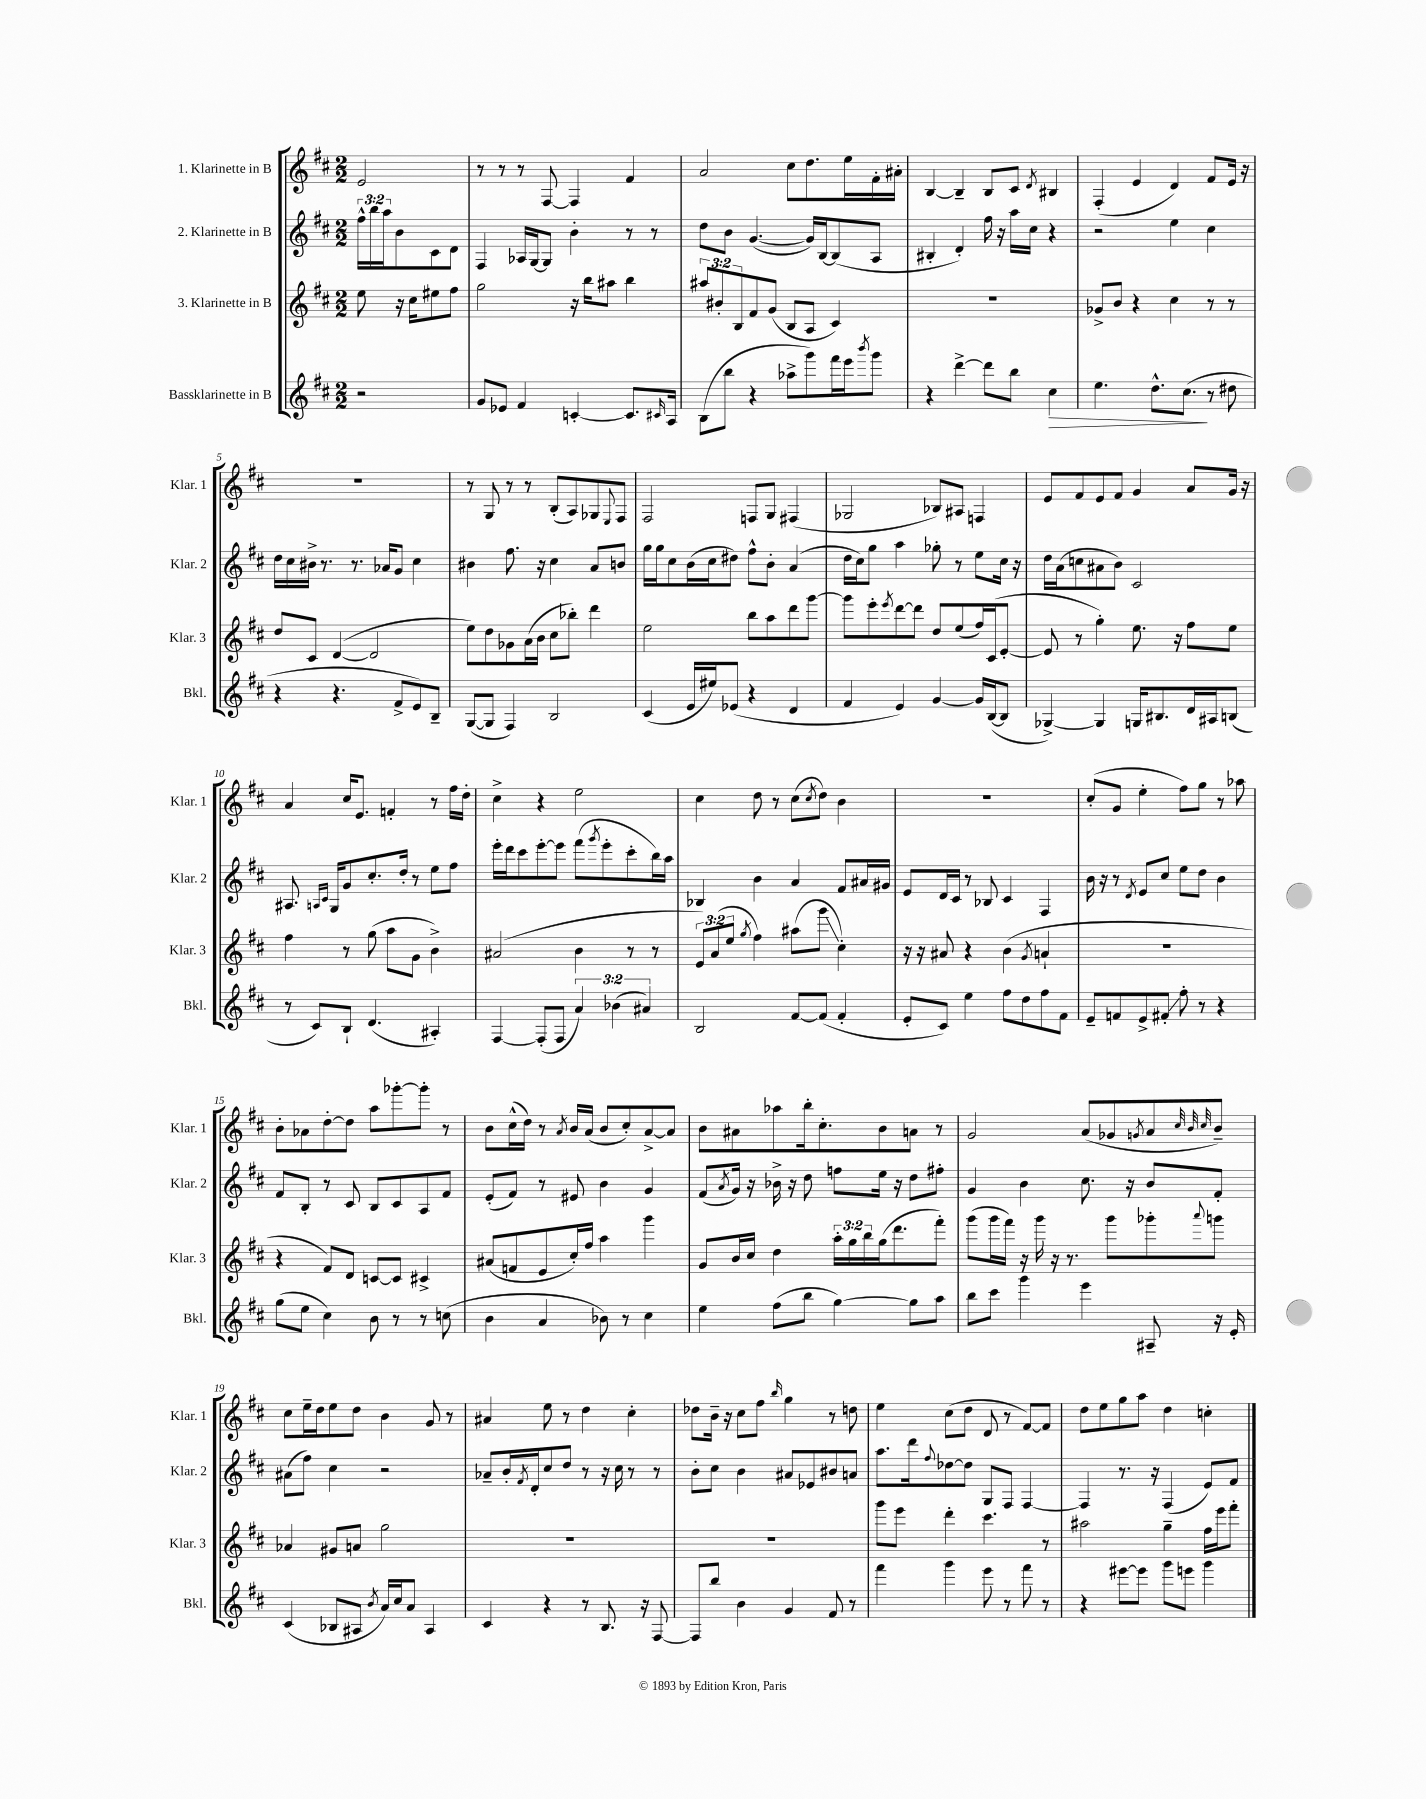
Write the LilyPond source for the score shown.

<<
\new StaffGroup <<
\new Staff = "s0" \with { instrumentName = "1. Klarinette in B" shortInstrumentName = "Klar. 1" } {
    \clef treble \key d \major \numericTimeSignature \time 2/2 \partial 2
    e'2 |
    r8 r8 r8 fis8~ fis4 fis'4 |
    a'2 cis''8 d''8. e''16 fis'16-. ais'16-. |
    b4~ b4-- b8 cis'8 \acciaccatura { d'8 } bis4 |
    fis4-.( e'4 d'4) fis'8 e'16 r16 |
    R1 |
    r8 g8 r8 r8 b8-.( a8) ges8 \appoggiatura { e8 } fis8 |
    fis2 f8 g8 fis4( |
    ges2 bes8) ais8 f4 |
    e'8 fis'8 e'8 fis'8 g'4 a'8 g'16 r16 |
    a'4 cis''16 e'8. f'4-. r8 fis''16 d''16-. |
    cis''4-> r4 e''2 |
    cis''4 d''8 r8 cis''8( \acciaccatura { cis''8 } d''8) b'4 |
    R1 |
    cis''8-.( g'8 e''4-. fis''8) g''8 r8 aes''8 |
    b'8-. aes'8 d''8~-. d''8 a''8 ges'''8~-. ges'''8-. r8 |
    b'8 cis''16-^( d''16) r8 \acciaccatura { a'8 } b'16 a'16( b'8 cis''8-.) a'8~-> a'8 |
    b'8 ais'8 aes''8 b''16-. cis''8.-. b'8 a'8 r8 |
    g'2 a'8( ges'8 \acciaccatura { g'8 } a'8 \grace { cis''32 b'32 cis''32 } b'8--) |
    cis''8 e''16-- d''16 e''8 d''8 b'4 g'8 r8 |
    ais'4 e''8 r8 d''4 cis''4-. |
    des''8 b'16-- r16 cis''8 fis''8 \grace { b''16 } g''4 r8 d''8 |
    e''4 cis''8( d''8 d'8 r8 fis'8~) fis'8 |
    d''8 e''8 g''8 a''8 d''4 c''4-. \bar "|." |
}
\new Staff = "s1" \with { instrumentName = "2. Klarinette in B" shortInstrumentName = "Klar. 2" } {
    \clef treble \key d \major \numericTimeSignature \time 2/2 \override Staff.TupletNumber.text = #tuplet-number::calc-fraction-text \partial 2
    \tuplet 3/2 { fis''16-^ b''16 a''16 } b'8 cis'8 d'8 |
    fis4 aes16 g16~ g8 b'4-. r8 r8 |
    d''8 b'8 g'4.~( g'16) b16~ b8( a8 |
    bis4-. d'4-.) fis''16 r16 a''16 cis''16 r4 |
    r2 e''4 cis''4 |
    d''16 cis''16 bis'16-> r8. r8. aes'16 g'8 cis''4 |
    bis'4 fis''8. r16 cis''4 a'8 b'8 |
    g''16 g''16 cis''8 b'16( cis''16 dis''8) fis''8-^ b'8-. a'4( |
    d''16 cis''16) g''8 a''4 ges''8-. r8 e''8 cis''16 r16 |
    d''16 a'16( c''8 ais'8 b'8) cis'2 |
    ais8. \grace { a16 cis'16 } g16 g'8 cis''8.-. d''16-. r8 e''8 fis''8 |
    e'''16-. d'''16 cis'''8 e'''8~-. e'''8 fis'''8( \acciaccatura { g'''8 } e'''8-. cis'''8-. b''16) a''16 |
    bes4 b'4 a'4 fis'8 ais'16 gis'16 |
    e'8 d'16 cis'16 r8 bes8 cis'4 fis4 |
    b'16 r16 r8 \acciaccatura { d'8 } e'8 cis''8 e''8 d''8 b'4 |
    fis'8 b8-. r8 cis'8 b8 cis'8 a8 fis'8 |
    e'8-.( fis'8) r8 eis'8 b'4 g'4 |
    fis'8( \acciaccatura { a'8 } g'16) r16 bes'16-> r16 d''8 f''8 e''16 r16 d''8 fis''8-. |
    g'4 b'4 cis''8. r16 b'8 fis'8-. |
    ais'8( fis''8) cis''4 r2 |
    aes'8-- b'16-. \acciaccatura { fis'8 } d'16-. cis''8 d''8 r8 r16 cis''16 r8 r8 |
    b'8-. cis''8 b'4 ais'8 ees'8 bis'8 a'8 |
    a''8. d'''16 \appoggiatura { fis''8 } des''8~ des''8 g8 fis8 fis4~ |
    fis4 r8. r16 fis4( e'8) fis'8 \bar "|." |
}
\new Staff = "s2" \with { instrumentName = "3. Klarinette in B" shortInstrumentName = "Klar. 3" } {
    \clef treble \key d \major \numericTimeSignature \time 2/2 \override Staff.TupletNumber.text = #tuplet-number::calc-fraction-text \partial 2
    e''8 r16 cis''16 eis''8 fis''8 |
    g''2 r16 b''16 ais''8 b''4 |
    \tuplet 3/2 { ais''8 bis'8-. b8 } fis'8 g'8( b8 a8 cis'4) |
    R1 |
    ges'8-> b'8 r4 cis''4 r8 r8 |
    d''8 cis'8 d'4~( d'2 |
    e''8) d''8 ges'8 a'16( b'16 cis''8 bes''8-.) d'''4 |
    e''2 b''8 a''8 d'''8 g'''8~ |
    g'''8 e'''8-. \acciaccatura { e'''8 } d'''8~ d'''8 d''8 e''8( fis''16) cis'16( e'8~-. |
    e'8 r8 g''4-.) e''8. r16 fis''8 e''8 |
    fis''4 r8 g''8( a''8 g'8 b'4->) |
    ais'2( b'4 r8 r8 |
    \tuplet 3/2 { e'8) a'8( e''8 } \acciaccatura { g''8 } fis''4) ais''8( g'''8\glissando cis''4-.) |
    r16 r16 ais'8 r4 b'4( \acciaccatura { g'8 } a'4-! |
    R1 |
    r4 fis'8) d'8 c'8~ c'8 cis'4-> |
    ais'8( f'8 e'8 cis''16-.) fis''16 a''4 g'''4 |
    g'8 b'16 cis''16 d''4 \tuplet 3/2 { a''16-. g''16 b''16 } g''16( d'''8. fis'''8-.) |
    g'''8( g'''16 fis'''16) r16 g'''16 r16 r8. g'''8 ges'''8-. \appoggiatura { a'''8 } g'''8 |
    aes'4 gis'8 a'8 g''2 |
    R1 |
    R1 |
    g'''8 e'''8 d'''4-. cis'''4. r8 |
    ais''2 g''4-- fis''16 e'''16 fis'''8-. \bar "|." |
}
\new Staff = "s3" \with { instrumentName = "Bassklarinette in B" shortInstrumentName = "Bkl." } {
    \clef treble \key d \major \numericTimeSignature \time 2/2 \override Staff.TupletNumber.text = #tuplet-number::calc-fraction-text \partial 2
    r2 |
    g'8 ees'8 fis'4 c'4~-. c'8. \grace { cis'16 } a16 |
    b8( b''8 r4 aes''8-> g'''8) fis'''16 e'''16 \acciaccatura { b'''8 } g'''8 |
    r4 d'''4~-> d'''8 b''8 cis''4\> |
    e''4. d''8.-^ cis''8.\!( r8 dis''8 |
    r4 r4. fis'8-> e'8) b8-- |
    g8~( g8 fis4) b2 |
    cis'4( e'16 eis''16) ees'8( r4 d'4 |
    fis'4 e'4) g'4~ g'16 b16~( b8 |
    ges4~->) ges4 g16 bis8. d'16 ais16 b8( |
    r8 cis'8) b8-! d'4.( ais4-.) |
    fis4~ fis8-.( fis8 \tuplet 3/2 { a'4) bes'4( ais'4) } |
    b2 fis'8~ fis'8( fis'4-. |
    e'8-. cis'8) e''4 fis''8 d''8 fis''8 fis'8 |
    e'8-- f'8 e'8-> fis'8-.\glissando fis''8-. r8 r4 |
    g''8( e''8 cis''4) b'8 r8 r8 c''8( |
    b'4 a'4 bes'8) r8 cis''4 |
    e''4 fis''8( b''8 g''4~) g''8 a''8 |
    b''8 cis'''8 g'''4 e'''4 ais8-- r16 e'16-. |
    cis'4( bes8 ais8 \acciaccatura { b'8 } a'16) cis''16 a'8 ais4 |
    cis'4 r4 r8 b8. r16 fis8~ |
    fis8 b''8 b'4 g'4 fis'8 r8 |
    fis'''4 g'''4 e'''8 r8 fis'''8 r8 |
    r4 eis'''8~ eis'''8 g'''8 e'''8 g'''4 \bar "|." |
}
>>
>>
